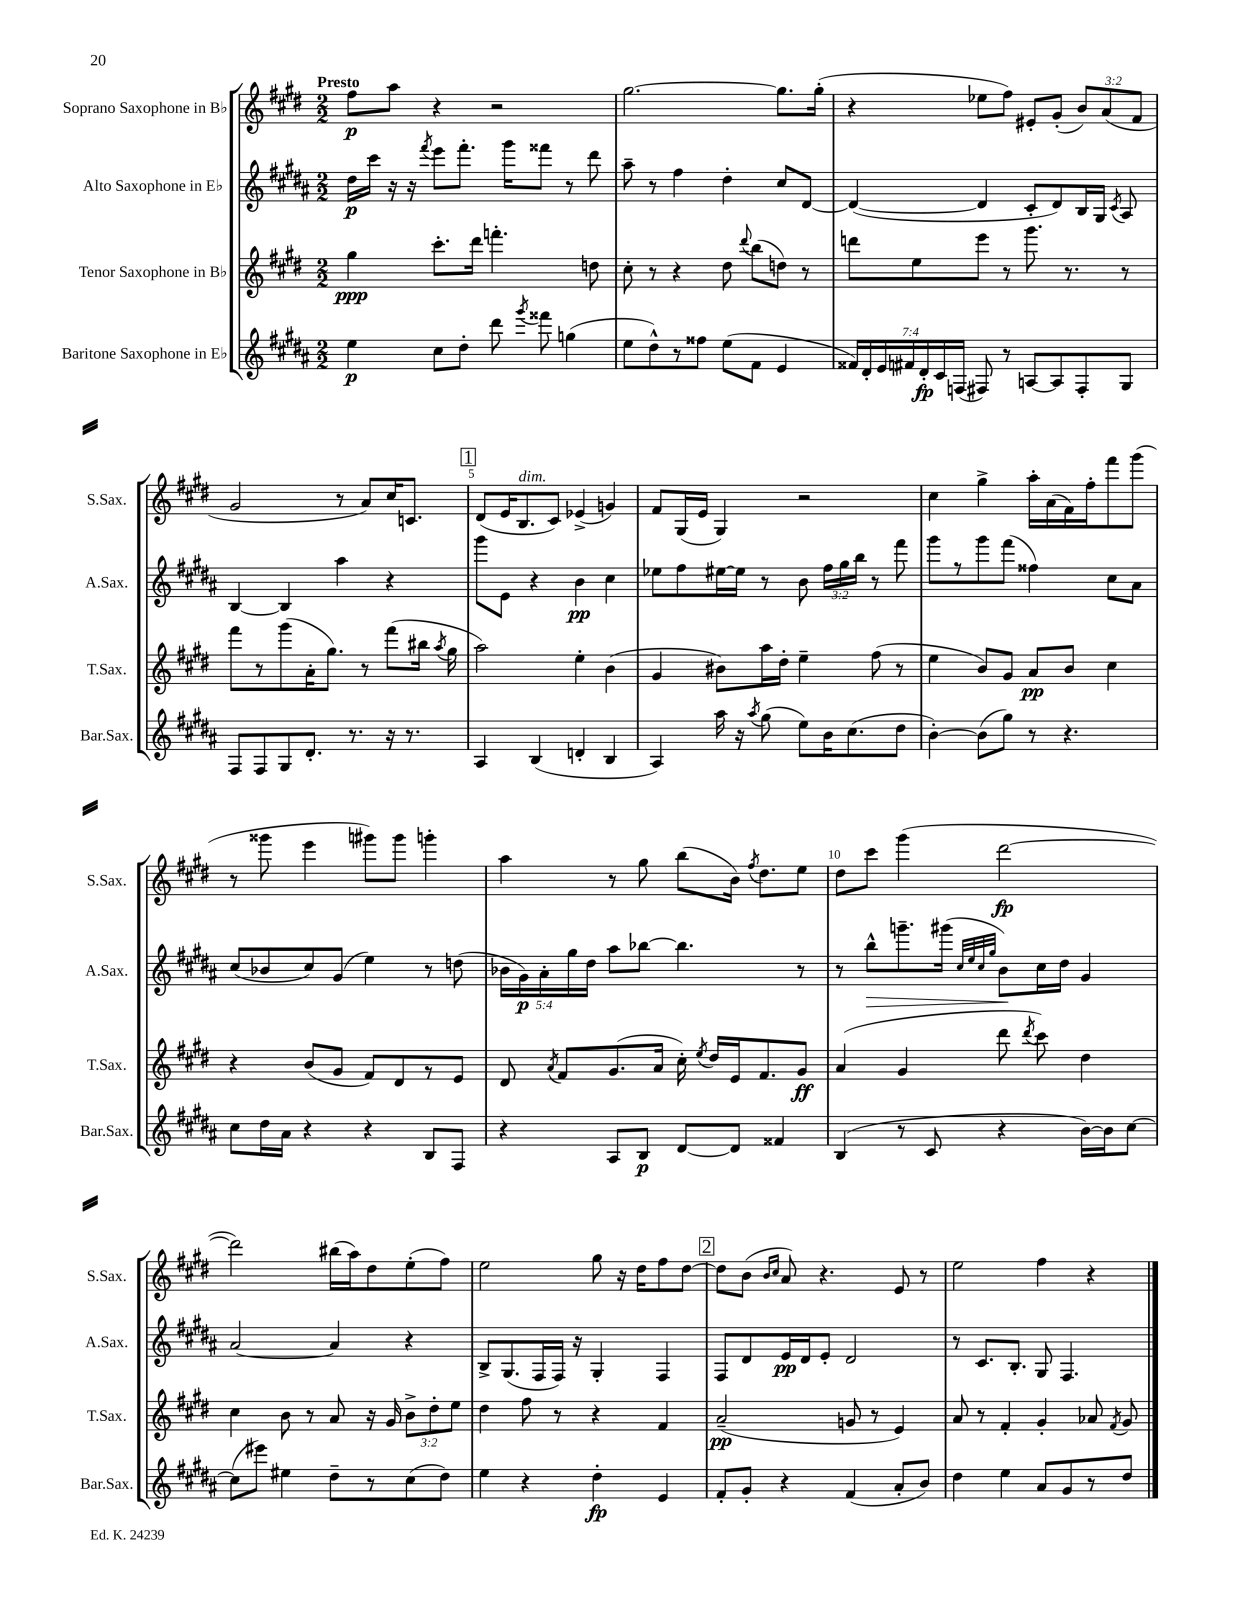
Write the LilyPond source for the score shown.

<<
\new StaffGroup <<
\new Staff = "s0" \with { instrumentName = "Soprano Saxophone in Bb" shortInstrumentName = "S.Sax." } {
    \clef treble \key e \major \numericTimeSignature \time 2/2 \override Staff.TupletNumber.text = #tuplet-number::calc-fraction-text \tempo "Presto"
    \autoBeamOff fis''8[\p a''8] r4 r2 |
    gis''2.~ gis''8.[ gis''16]-.( |
    r4 ees''8[ fis''8]) eis'8[-. gis'8]-.( \tuplet 3/2 { b'8[) a'8( fis'8] } |
    gis'2 r8 a'8[) cis''16 c'8.] |
    \mark \markup { \box "1" } dis'8[( e'16 b8.^\markup { \italic "dim." } cis'8]) ees'4->( g'4) |
    fis'8[ gis16( e'16] gis4) r2 |
    cis''4 gis''4-> a''16[-. a'16( fis'16) fis''16-. fis'''8 gis'''8]( |
    r8 gisis'''8 e'''4 gis'''8[) gis'''8] g'''4-. |
    a''4 r8 gis''8 b''8[( b'16]) \acciaccatura { fis''8 } dis''8.[ e''8] |
    dis''8[ cis'''8] gis'''4( dis'''2~\fp |
    dis'''2) bis''16[( a''16) dis''8 e''8-.( fis''8]) |
    e''2 gis''8 r16 dis''16[ fis''8 dis''8]~ |
    \mark \markup { \box "2" } dis''8[ b'8]( \grace { b'16[ cis''16] } a'8) r4. e'8 r8 |
    e''2 fis''4 r4 \bar "|." |
}
\new Staff = "s1" \with { instrumentName = "Alto Saxophone in Eb" shortInstrumentName = "A.Sax." } {
    \clef treble \key b \major \numericTimeSignature \time 2/2 \override Staff.TupletNumber.text = #tuplet-number::calc-fraction-text
    \autoBeamOff dis''16[\p cis'''16] r16 r16 \acciaccatura { fis'''8 } e'''8[ fis'''8.]-. gis'''16[ fisis'''8] r8 dis'''8 |
    ais''8-- r8 fis''4 dis''4-. cis''8[ dis'8]~ |
    dis'4~( dis'4 cis'8[-. dis'8) b16 gis16] \acciaccatura { cis'8 } ais8 |
    b4~ b4 ais''4 r4 |
    \mark \markup { \box "1" } gis'''8[ e'8] r4 b'4\pp cis''4 |
    ees''8[ fis''8 eis''16~ eis''16] r8 b'8 \tuplet 3/2 { fis''16[ gis''16 b''16] } r8 fis'''8 |
    gis'''8[ r8 gis'''8 fis'''8]( fisis''4) cis''8[ ais'8] |
    cis''8[( bes'8 cis''8) gis'8]( e''4) r8 d''8( |
    \tuplet 5/4 { bes'16[ gis'16\p) ais'16-. gis''16 dis''16] } ais''8[ bes''8]~ bes''4. r8 |
    r8 b''8[-^\> g'''8.-- gis'''16]( \grace { cis''32[ e''32 cis''32 gis''32] } b'8[\!) cis''16 dis''16] gis'4 |
    ais'2~ ais'4 r4 |
    b8[-> gis8.( fis16 fis16]) r16 gis4-. fis4 |
    \mark \markup { \box "2" } fis8[ dis'8 e'16\pp dis'16 e'8]-. dis'2 |
    r8 cis'8.[ b8.]-. gis8 fis4. \bar "|." |
}
\new Staff = "s2" \with { instrumentName = "Tenor Saxophone in Bb" shortInstrumentName = "T.Sax." } {
    \clef treble \key e \major \numericTimeSignature \time 2/2 \override Staff.TupletNumber.text = #tuplet-number::calc-fraction-text
    \autoBeamOff gis''4\ppp cis'''8.[-. dis'''16] f'''4.-. d''8 |
    cis''8-. r8 r4 dis''8 \appoggiatura { dis'''8 } b''8[( d''8]) r8 |
    d'''8[ e''8 e'''8] r8 gis'''8. r8. r8 |
    fis'''8[ r8 gis'''8( a'16-. gis''8.]) r8 fis'''8[( bis''16] \acciaccatura { a''8 } gis''16 |
    \mark \markup { \box "1" } a''2) e''4-. b'4( |
    gis'4 bis'8[) a''16 dis''16]-. e''4-- fis''8( r8 |
    e''4 b'8[) gis'8] a'8[\pp b'8] cis''4 |
    r4 b'8[( gis'8] fis'8[) dis'8 r8 e'8] |
    dis'8 \acciaccatura { a'8 } fis'8[ gis'8.( a'16] cis''16-.) \acciaccatura { e''8 } dis''16[ e'16 fis'8. gis'8]\ff |
    a'4( gis'4 dis'''8 \acciaccatura { dis'''8 } cis'''8) dis''4 |
    cis''4 b'8 r8 a'8 r16 gis'16 \tuplet 3/2 { b'8[-> dis''8-. e''8] } |
    dis''4 fis''8 r8 r4 fis'4 |
    \mark \markup { \box "2" } a'2--\pp( g'8 r8 e'4) |
    a'8 r8 fis'4-. gis'4-. aes'8 \acciaccatura { fis'8 } gis'8 \bar "|." |
}
\new Staff = "s3" \with { instrumentName = "Baritone Saxophone in Eb" shortInstrumentName = "Bar.Sax." } {
    \clef treble \key b \major \numericTimeSignature \time 2/2 \override Staff.TupletNumber.text = #tuplet-number::calc-fraction-text
    \autoBeamOff e''4\p cis''8[ dis''8]-. dis'''8 \acciaccatura { gis'''8 } fisis'''8 g''4( |
    e''8[ dis''8-^) r8 fisis''8] e''8[( fis'8] e'4 |
    \tuplet 7/4 { fisis'16[) dis'16-. e'16 fis'16 dis'16-.\fp cis'16 f16]( } fis8) r8 a8[~ a8 fis8-. gis8] |
    fis8[ fis8 gis8 dis'8.]-. r8. r16 r8. |
    \mark \markup { \box "1" } ais4 b4( d'4-. b4 |
    ais4) ais''16 r16 \acciaccatura { ais''8 } gis''8( e''8[) b'16 cis''8.( dis''8] |
    b'4~-.) b'8[( gis''8]) r8 r4. |
    cis''8[ dis''16 ais'16] r4 r4 b8[ fis8] |
    r4 ais8[ b8]\p dis'8[~ dis'8] fisis'4 |
    b4( r8 cis'8 r4 b'16[~) b'16 cis''8]~ |
    cis''8[( eis'''8]) eis''4 dis''8[-- r8 cis''8( dis''8]) |
    e''4 r4 dis''4-.\fp e'4 |
    \mark \markup { \box "2" } fis'8[-. gis'8]-. r4 fis'4( ais'8[-. b'8]) |
    dis''4 e''4 ais'8[ gis'8 r8 dis''8] \bar "|." |
}
>>
>>
\layout { \context { \Score \override BarNumber.break-visibility = ##(#f #t #t) barNumberVisibility = #(every-nth-bar-number-visible 5) } }
